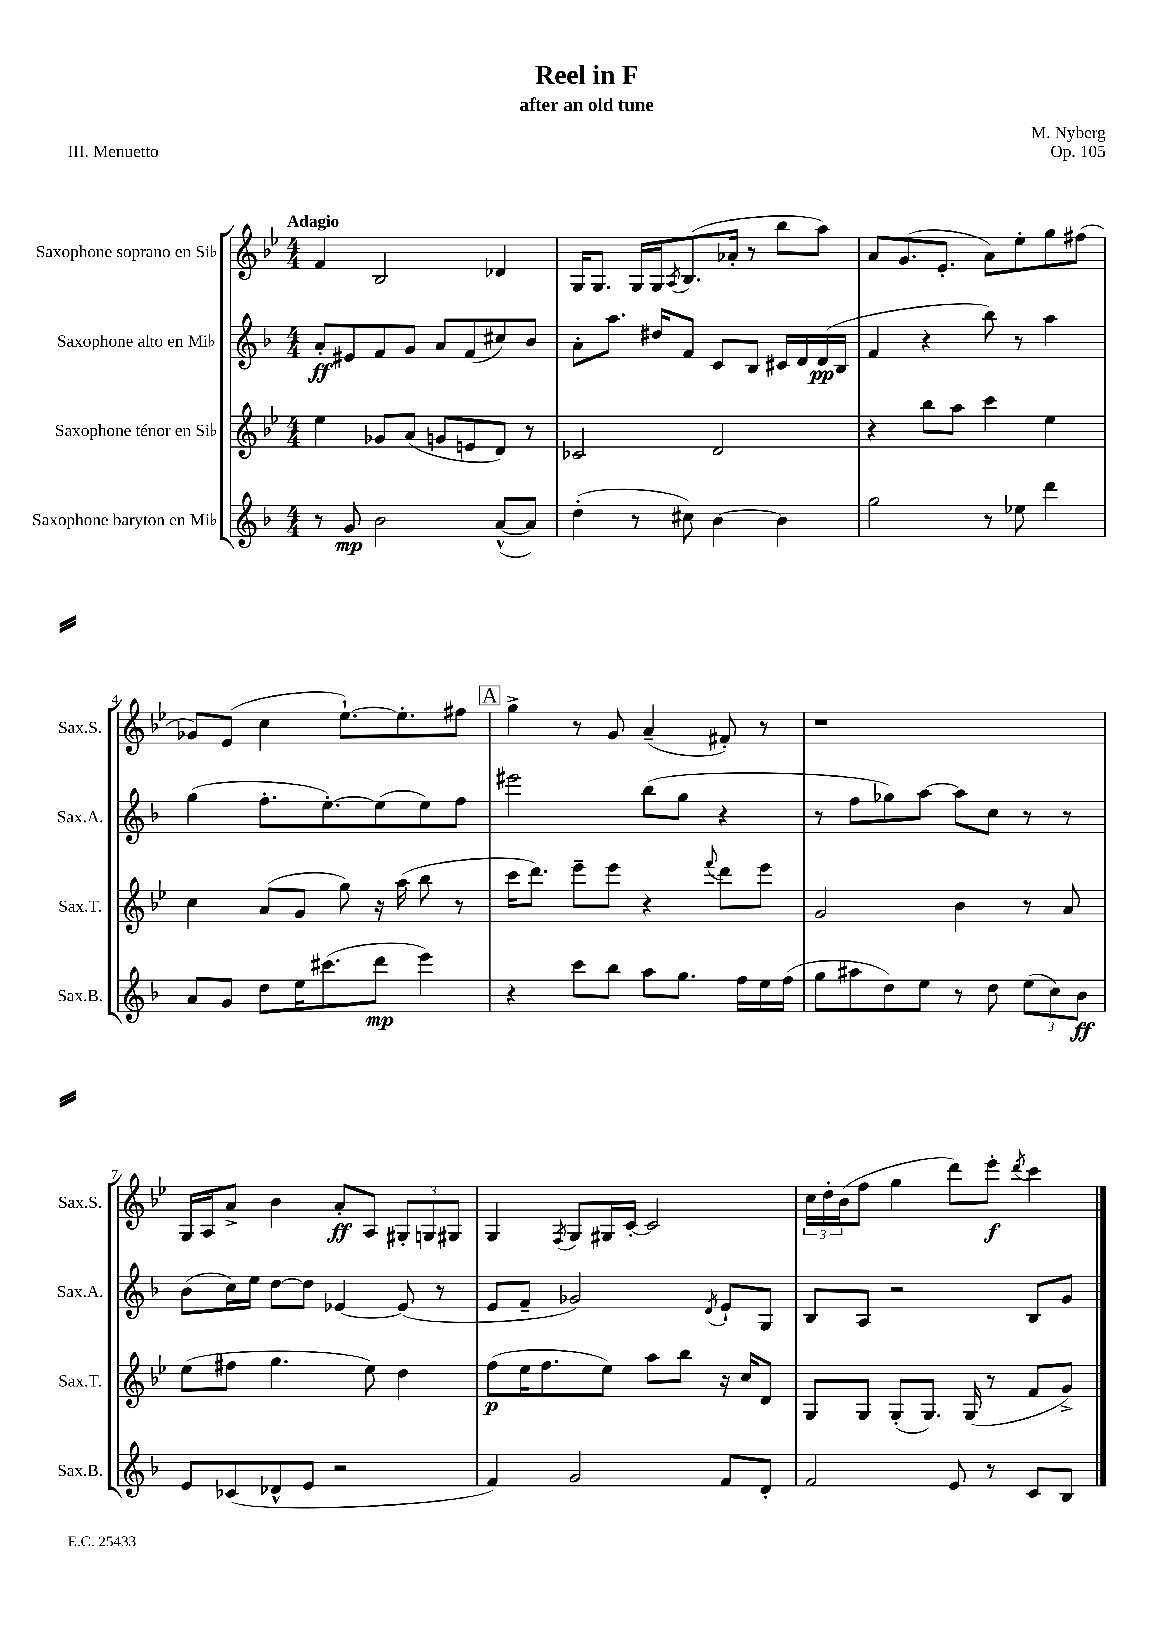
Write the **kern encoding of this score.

**kern	**kern	**kern	**kern
*staff4	*staff3	*staff2	*staff1
*clefG2	*clefG2	*clefG2	*clefG2
*k[b-]	*k[b-e-]	*k[b-]	*k[b-e-]
*M4/4	*M4/4	*M4/4	*M4/4
8r	4ee-	8a'	4f
8g	.	8e#	.
2b-	8g-	8f	2B-
.	(8a	8g	.
.	8g	8a	.
.	8e	(8f	.
([8a^^	8d)	8cc#)	4d-
8a])	8r	8b-	.
=	=	=	=
(4dd'	2c-	8a'	16G
.	.	.	8.G
.	.	8.aa	.
8r	.	.	16G
.	.	16dd#	16G
.	.	.	8qA
8cc#)	.	8f	(8.B-
[4b-	2d	8c	.
.	.	.	16a-'
.	.	8B-	8r
4b-]	.	16c#	8bb-
.	.	16d	.
.	.	(16d	8aa)
.	.	16B-	.
=	=	=	=
2gg	4r	4f	8a
.	.	.	(8.g
.	8bb-	4r	.
.	.	.	8.e-'
.	8aa	.	.
8r	4ccc	8bb-)	8a)
8ee-	.	8r	8ee-'
4ddd	4ee-	4aa	8gg
.	.	.	(8ff#
=	=	=	=
8a	4cc	(4gg	8g-)
8g	.	.	(8e-
8dd	(8a	8.ff'	4cc
16ee	8g	.	.
(8.ccc#	.	[8.ee')	.
.	8gg)	.	[8.ee-`)
8ddd	16r	(8ee]	.
.	(16aa	.	8.ee-']
4eee)	8bb-	8ee)	.
.	8r	8ff	8ff#
=	=	=	=
4r	16ccc	2eee#	4gg^
.	8.ddd)	.	.
8ccc	8eee-~	.	8r
8bb-	8eee-	.	8g
8aa	4r	(8bb-	(4a~
8.gg	.	8gg	.
.	8qqfff	.	.
.	8ddd	4r	8f#')
16ff	.	.	.
16ee	8eee-	.	8r
(16ff	.	.	.
=	=	=	=
8gg	2g	8r	1r
8aa#	.	8ff	.
8dd)	.	8gg-)	.
8ee	.	[8aa	.
8r	4b-	8aa]	.
8dd	.	8cc	.
(12ee	8r	8r	.
12cc)	.	.	.
.	8a	8r	.
12b-	.	.	.
=	=	=	=
8e	(8ee-	(8b-	16G
.	.	.	16A
(8c-	8ff#	16cc)	8a^
.	.	16ee	.
8d-^^	4.gg	[8dd	4b-
8e	.	8dd]	.
2r	.	[4e-	8a'
.	8ee-)	.	8A
.	4dd	(8e-]	12G#'
.	.	.	12G
.	.	8r	.
.	.	.	12G#
=	=	=	=
4f)	(8ff	8e	4G
.	16ee-	8f~	.
.	8.ff	.	.
.	.	.	8qF
2g	.	2g-)	8G
.	8ee-)	.	16G#
.	.	.	[16c'
.	8aa	.	2c]
.	8bb-	.	.
.	.	8qd	.
8f	16r	8e`	.
.	16cc	.	.
8d'	8d	8G	.
=	=	=	=
2f	8G	8B-	24cc
.	.	.	24dd'
.	.	.	(24b-
.	8G	8A	8ff
.	(8G'	2r	4gg
.	8.G)	.	.
8e	.	.	8ddd)
.	(16G	.	.
8r	8r	.	8eee-'
.	.	.	8qddd
8c	8f	8B-	4ccc
8B-	8g^)	8g	.
==	==	==	==
*-	*-	*-	*-
